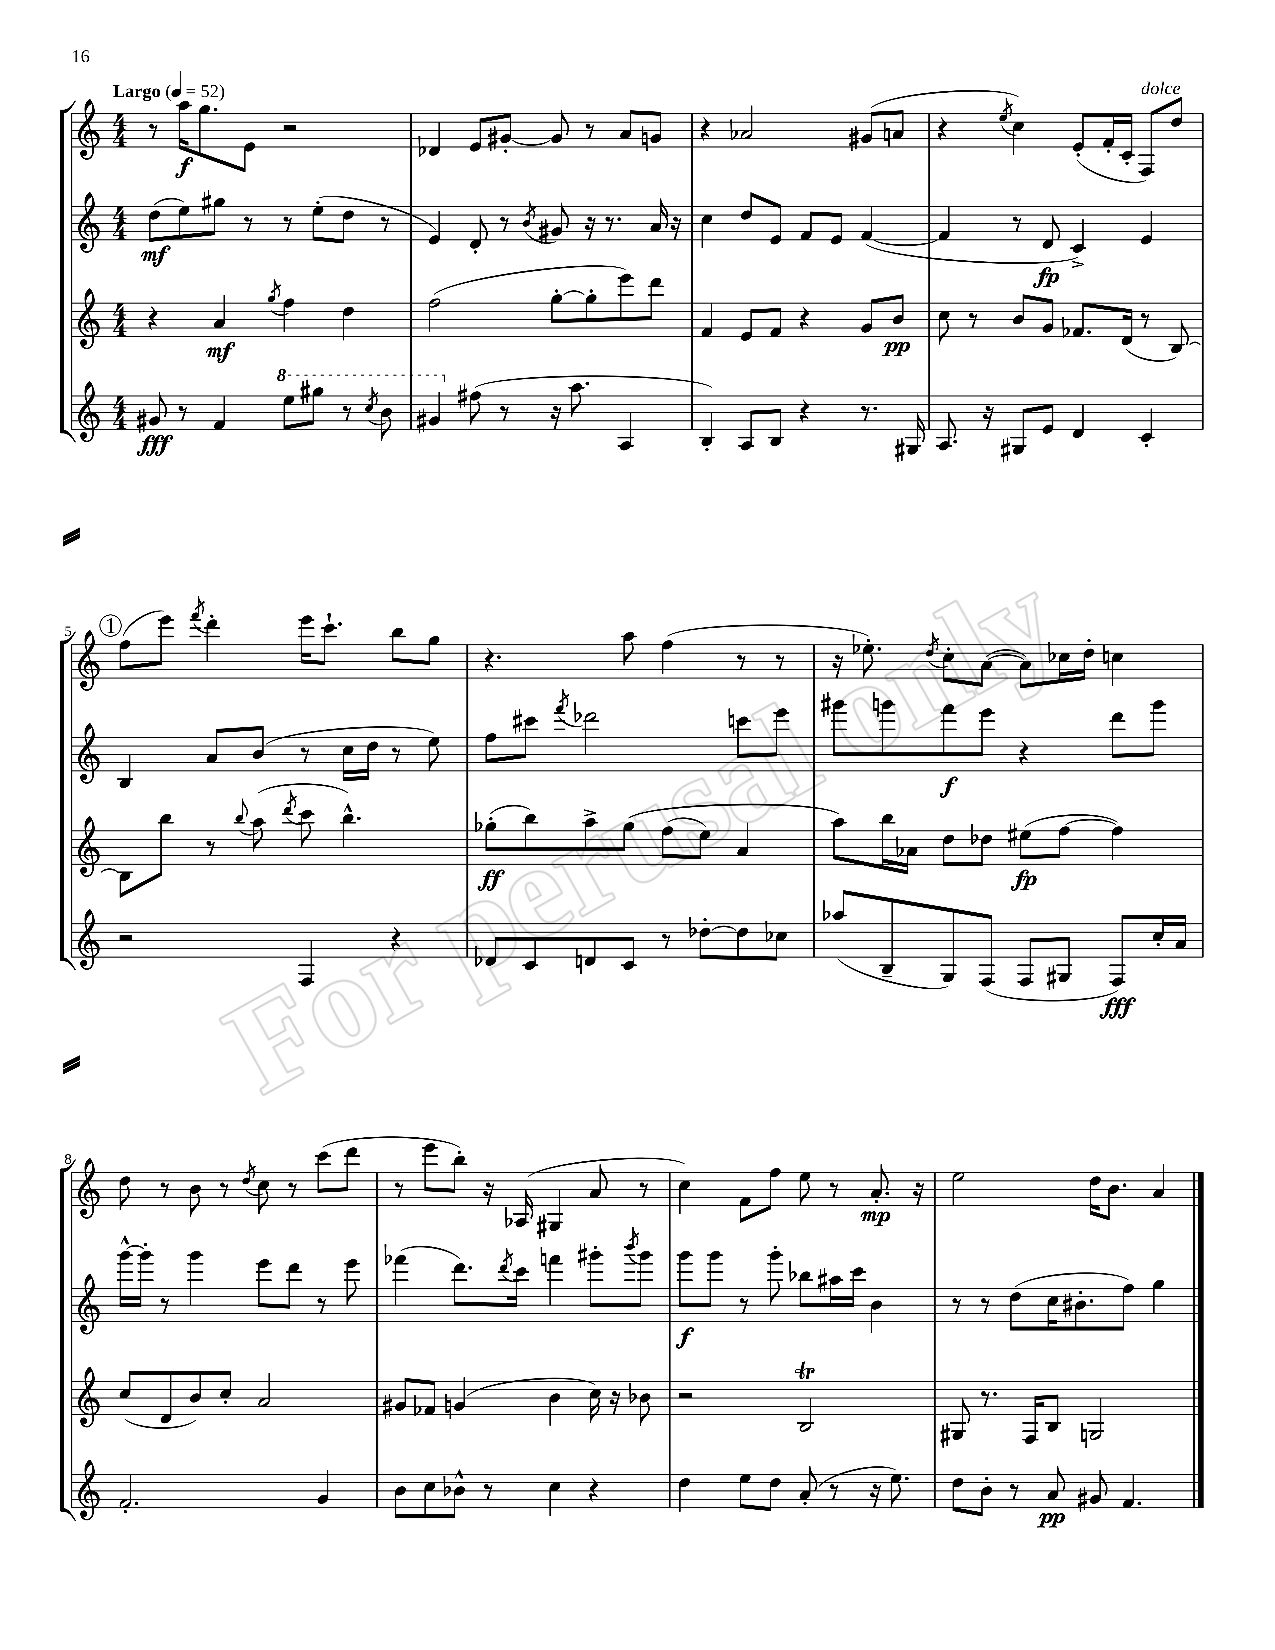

**kern	**kern	**kern	**kern
*staff4	*staff3	*staff2	*staff1
*clefG2	*clefG2	*clefG2	*clefG2
*k[]	*k[]	*k[]	*k[]
*M4/4	*M4/4	*M4/4	*M4/4
*MM52	*MM52	*MM52	*MM52
8g#	4r	(8dd	8r
8r	.	8ee)	16aa
.	.	.	8.gg
4f	4a	8gg#	.
.	.	8r	8e
.	8qgg	.	.
8eee	4ff	8r	2r
8ggg#	.	(8ee'	.
8r	4dd	8dd	.
8qccc	.	.	.
8bb	.	8r	.
=	=	=	=
4gg#	(2ff	4e)	4d-
(8ff#	.	8d'	8e
8r	.	8r	[8g#'
.	.	8qb	.
16r	[8gg'	8g#	8g#]
8.aa	.	.	.
.	8gg']	16r	8r
.	.	8.r	.
4A	8eee)	.	8a
.	8ddd	16a	8g
.	.	16r	.
=	=	=	=
4B')	4f	4cc	4r
8A	8e	8dd	2a-
8B	8f	8e	.
4r	4r	8f	.
.	.	8e	.
8.r	8g	([4f	(8g#
.	8b	.	8a
16G#	.	.	.
=	=	=	=
8.A	8cc	4f]	4r
.	8r	.	.
16r	.	.	.
.	.	.	8qee
8G#	8b	8r	4cc)
8e	8g	8d	.
4d	8.f-	4c^)	(8e'
.	.	.	16f'
.	(16d	.	16c'
4c'	8r	4e	8F)
.	[8B)	.	8dd
=	=	=	=
2r	8B]	4B	(8ff
.	8bb	.	8eee)
.	.	.	8qfff
.	8r	8a	4ddd'
.	8qqbb	.	.
.	(8aa	(8b	.
.	8qddd	.	.
4F	8ccc	8r	16eee
.	.	.	8.ccc`
.	4.bb^^)	16cc	.
.	.	16dd	.
4r	.	8r	8bb
.	.	8ee)	8gg
=	=	=	=
8d-	(8gg-'	8ff	4.r
8c	8bb)	8ccc#	.
.	.	8qfff	.
8d	8aa^	2ddd-	.
8c	&(8gg-	.	8aa
8r	(8ff	.	(4ff
[8dd-'	8ee)	.	.
8dd-]	4a	8ccc	8r
8cc-	.	8eee	8r
=	=	=	=
(8aa-	8aa&)	8ggg#	16r
.	.	.	8.ee-')
8B~	16bb	8ggg	.
.	16a-	.	.
.	.	.	8qdd
8G)	8dd	8fff	8cc'
(8F	8dd-	8eee	([8a
8F	(8ee#	4r	8a])
8G#	[8ff	.	16cc-
.	.	.	16dd'
8F)	4ff])	8ddd	4cc
16cc'	.	8ggg	.
16a	.	.	.
=	=	=	=
2.f'	(8cc	[16ggg^^	8dd
.	.	16ggg']	.
.	8d	8r	8r
.	8b)	4ggg	8b
.	8cc'	.	8r
.	.	.	8qdd
.	2a	8eee	8cc
.	.	8ddd	8r
4g	.	8r	(8ccc
.	.	8eee	8ddd
=	=	=	=
8b	8g#	(4fff-	8r
8cc	8f-	.	8eee
8b-^^	(4g	8.ddd)	8bb')
8r	.	.	16r
.	.	8qddd	.
.	.	16ccc	(16A-
4cc	4b	4fff	4G#
4r	16cc)	8ggg#'	8a
.	16r	.	.
.	.	8qbbb	.
.	8b-	8ggg#	8r
=	=	=	=
4dd	2r	8ggg	4cc)
.	.	8ggg	.
8ee	.	8r	8f
8dd	.	8ggg'	8ff
(8a'	2B	8bb-	8ee
8r	.	16aa#	8r
.	.	16ccc	.
16r	.	4b	8.a'
8.ee)	.	.	.
.	.	.	16r
=	=	=	=
8dd	8G#	8r	2ee
8b'	8.r	8r	.
8r	.	(8dd	.
.	16F	.	.
8a	8B	16cc	.
.	.	8.b#'	.
8g#	2G	.	16dd
.	.	.	8.b
4.f	.	8ff)	.
.	.	4gg	4a
==	==	==	==
*-	*-	*-	*-
